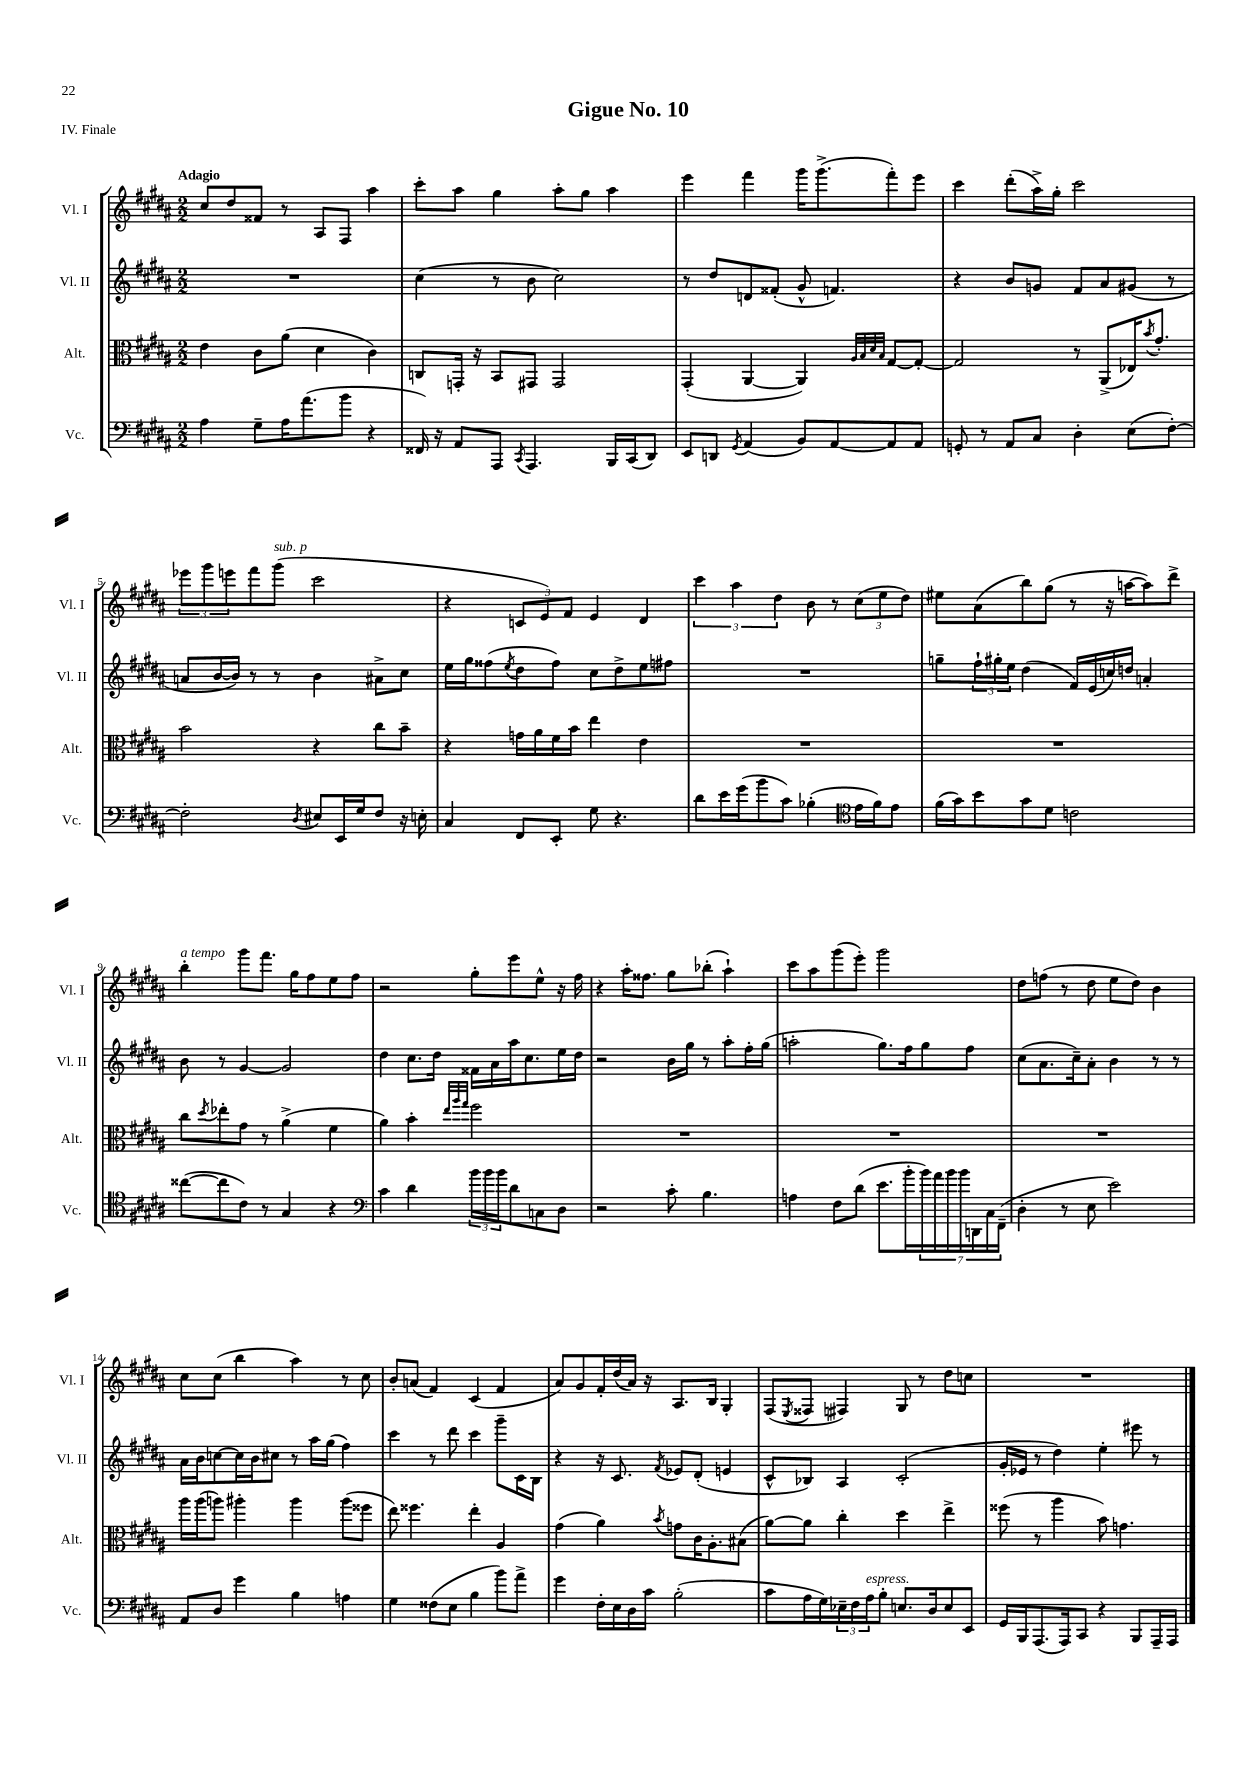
\header { title = "Gigue No. 10" piece = "IV. Finale" }
<<
\new StaffGroup <<
\new Staff = "s0" \with { instrumentName = "Vl. I" shortInstrumentName = "Vl. I" } {
    \clef treble \key b \major \numericTimeSignature \time 2/2 \tempo "Adagio"
    cis''8 dis''8 fisis'8 r8 ais8 fis8 ais''4 |
    cis'''8-. ais''8 gis''4 ais''8-. gis''8 ais''4 |
    e'''4 fis'''4 gis'''16 gis'''8.->( fis'''8-.) e'''8 |
    cis'''4 dis'''8-.( ais''16->) gis''16-. cis'''2 |
    \tuplet 3/2 { ees'''8 gis'''8 e'''8 } fis'''8 gis'''8^\markup { \italic "sub. p" }( cis'''2 |
    r4 \tuplet 3/2 { c'8 e'8) fis'8 } e'4 dis'4 |
    \tuplet 3/2 { cis'''4 ais''4 dis''4 } b'8 r8 \tuplet 3/2 { cis''8( e''8 dis''8) } |
    eis''8 ais'8( b''8) gis''8( r8 r16 a''16~ a''8) dis'''8-> |
    b''4-.^\markup { \italic "a tempo" } gis'''8 fis'''8. gis''16 fis''8 e''8 fis''8 |
    r2 gis''8-. e'''8 e''8-^ r16 fis''16 |
    r4 ais''16-. fisis''8. gis''8 bes''8-.( ais''4-!) |
    cis'''8 ais''8 gis'''8( e'''8-.) gis'''2 |
    dis''8 f''8( r8 dis''8 e''8 dis''8) b'4 |
    cis''8 cis''8( b''4 ais''4) r8 cis''8 |
    b'8-. a'8( fis'4) cis'4( fis'4 |
    ais'8) gis'8 fis'16-. dis''16( ais'16) r16 ais8. b16 gis4-. |
    fis8( \acciaccatura { e8 } fisis8 fis4) gis8 r8 dis''8 c''8 |
    R1 \bar "|." |
}
\new Staff = "s1" \with { instrumentName = "Vl. II" shortInstrumentName = "Vl. II" } {
    \clef treble \key b \major \numericTimeSignature \time 2/2
    R1 |
    cis''4( r8 b'8 cis''2) |
    r8 dis''8 d'8 fisis'8-.( gis'8-^ f'4.) |
    r4 b'8 g'8 fis'8 ais'8 gis'8( r8 |
    a'8 b'16~ b'16) r8 r8 b'4 ais'8-> cis''8 |
    e''16 gis''16 fisis''8( \acciaccatura { e''8 } dis''8 fisis''8) cis''8 dis''8-> e''8 fis''8 |
    R1 |
    g''8-- \tuplet 3/2 { fis''16-! gis''16-. e''16 } dis''4( fis'16) e'16( c''16) d''16 a'4-. |
    b'8 r8 gis'4~ gis'2 |
    dis''4 cis''8. dis''16 fisis'16 ais'16 ais''16 cis''8. e''16 dis''16 |
    r2 b'16 gis''16 r8 ais''8-. fis''16-. gis''16( |
    a''2-. gis''8.) fis''16 gis''8 fis''8 |
    cis''8( ais'8. cis''16--) ais'8-. b'4 r8 r8 |
    ais'16 b'16 c''8~ c''16 b'16 cis''8 r8 ais''16 gis''16( fis''4) |
    cis'''4 r8 dis'''8 cis'''4 gis'''8-- cis'16 b16 |
    r4 r16 cis'8. \acciaccatura { fis'8 } ees'8 dis'8-.( e'4 |
    cis'8-^ bes8) ais4 cis'2-.( |
    gis'16-. ees'16 r8 dis''4) e''4-. eis'''8 r8 \bar "|." |
}
\new Staff = "s2" \with { instrumentName = "Alt." shortInstrumentName = "Alt." } {
    \clef alto \key b \major \numericTimeSignature \time 2/2
    e'4 cis'8 ais'8( dis'4 cis'4) |
    c8 g,16-. r16 b,8 gis,8 gis,2 |
    gis,4-.( ais,4~ ais,4) \grace { ais32 b32 dis'32 b32 } gis8~ gis8~-. |
    gis2 r8 ais,8->( ees16) \acciaccatura { b'8 } gis'8.-. |
    b'2 r4 cis''8 b'8-- |
    r4 g'16 ais'16 fis'16 b'16 e''4 e'4 |
    R1 |
    R1 |
    cis''8 \acciaccatura { dis''8 } ees''8-. gis'8 r8 ais'4->( fis'4 |
    ais'4) b'4-. \grace { e''32 ais''32 gis''32 } fis''2 |
    R1 |
    R1 |
    R1 |
    ais''16 ais''16( a''8) ais''4-. ais''4 ais''8( fisis''8 |
    e''8) fisis''4. e''4-. ais4 |
    gis'4( ais'4) \acciaccatura { b'8 } g'8 cis'16 ais8.-. bis8( |
    ais'8~) ais'8 cis''4-. dis''4 e''4-> |
    fisis''8( r8 ais''4 b'8) g'4. \bar "|." |
}
\new Staff = "s3" \with { instrumentName = "Vc." shortInstrumentName = "Vc." } {
    \clef bass \key b \major \numericTimeSignature \time 2/2
    ais4 gis8-- ais16 ais'8.( b'8 r4 |
    fisis,16) r16 ais,8 ais,,8 \acciaccatura { cis,8 } ais,,4. b,,16 cis,16( dis,8) |
    e,8 d,8 \acciaccatura { gis,8 } ais,4( b,8) ais,8~ ais,8 ais,8 |
    g,8-. r8 ais,8 cis8 dis4-. e8( fis8~-.) |
    fis2-. \acciaccatura { dis8 } eis8 e,16 gis16 fis8 r16 e16-. |
    cis4 fis,8 e,8-. gis8 r4. |
    dis'8 e'16 gis'16( b'8 cis'8) bes4-.( \clef tenor e'16 fis'16) e'8 |
    fis'16( gis'16) b'8 gis'8 dis'8 c'2 |
    cisis''8~( cisis''8 cis'8) r8 gis4 r4 |
    \clef bass cis'4 dis'4 \tuplet 3/2 { b'16 b'16 b'16 } dis'8 c8 dis8 |
    r2 cis'8-. b4. |
    a4 fis8 dis'8( e'8. b'16-. \tuplet 7/4 { b'16) ais'16 b'16 b'16 d,16 cis16 fis,16--( } |
    dis4-. r8 e8 e'2) |
    ais,8 dis8 gis'4 b4 a4 |
    gis4 fisis8( e8 b4 b'8) ais'8-> |
    gis'4 fis16-. e16 dis16 cis'16 b2-.( |
    cis'8 ais16 gis16) \tuplet 3/2 { ees16-- fis16 ais16^\markup { \italic "espress." } } b8-. e8. dis16 e8 e,8 |
    gis,16 b,,16 ais,,8.( ais,,16) cis,8 r4 b,,8 ais,,16-- ais,,16 \bar "|." |
}
>>
>>
